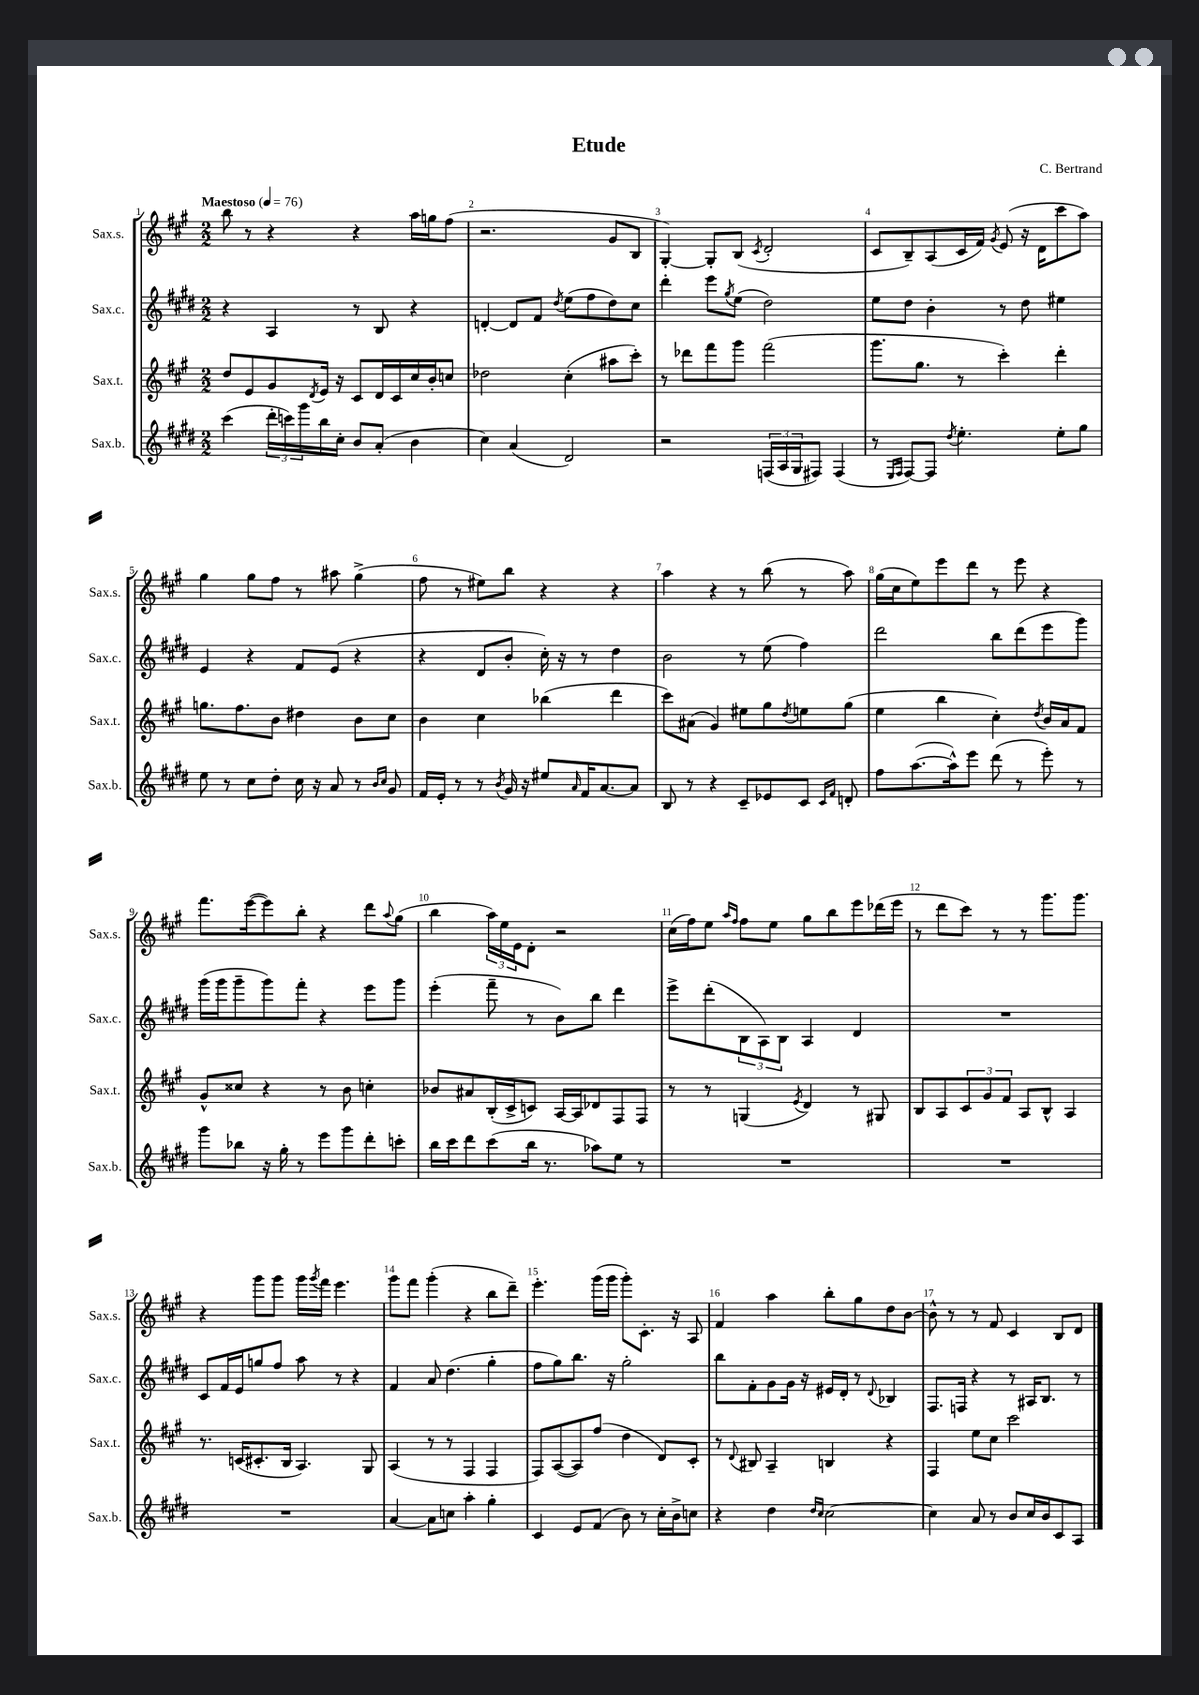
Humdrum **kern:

**kern	**kern	**kern	**kern
*part4	*part3	*part2	*part1
*staff4	*staff3	*staff2	*staff1
*I"Sax.b.	*I"Sax.t.	*I"Sax.c.	*I"Sax.s.
*I'Sax.b.	*I'Sax.t.	*I'Sax.c.	*I'Sax.s.
*clefG2	*clefG2	*clefG2	*clefG2
*k[f#c#g#d#]	*k[f#c#g#]	*k[f#c#g#d#]	*k[f#c#g#]
*M2/2	*M2/2	*M2/2	*M2/2
*MM76	*MM76	*MM76	*MM76
=1	=1	=1	=1
!	!	!	!LO:TX:a:B:t=Maestoso
(4ccc#\	8dd/L	4r	8bb\
.	8e/	.	8r
24ddd#'\LL	8g#/	4A/	4r
24cccn\)	.	.	.
24ggg#\	.	.	.
.	8qd/	.	.
16bb\	16e/Jk	.	.
16cc#'\JJ	16r	.	.
8b/L	8c#/L	8r	4r
(8a'/J	16d/L	8B/	.
.	16c#/	.	.
4b\	16cc#/	4r	16aa\LL
.	16b'/J	.	16ggn\J
.	8ccn/J	.	(8ff#\J
=2	=2	=2	=2
4cc#\)	2dd-X\	[4dn'/	2.r
(4a/	.	8d/L]	.
.	.	8f#/J	.
.	.	8qdd#/	.
2d#/)	(4cc#'\	(8ee\L	.
.	.	8ff#\	.
.	8aa#X\L	8dd#\)	8g#/L
.	8ccc#'\J)	8cc#\J	8B/J
=3	=3	=3	=3
2r	8r	4ddd#'\	[4G#'/)
.	8ddd-X\L	.	.
.	8fff#\	8eee\L	8G#'/L]
.	.	8qgg#/	.
.	8ggg#\J	(8ee\J	(8B/J
.	.	.	8qc#/
(24Fn/LL	(2fff#\	2dd#\)	2d'/
24A/	.	.	.
24G#/J	.	.	.
8F#X/J)	.	.	.
(4F#/	.	.	.
=4	=4	=4	=4
8r	8.ggg#\L	8ee\L	8c#/L
16qqE/LL	.	.	.
16qqF#/JJ	.	.	.
[8F#/L)	.	8dd#\J	8B~/)
.	8.gg#\J	.	.
8F#/J]	.	4b'\	(8A/
8qdd#/	.	.	.
4.ee'\	8r	.	16c#/L
.	.	.	16f#/JJ)
.	.	.	8qg#/
.	4ccc#'\)	8r	(8e/
.	.	8dd#\	16r
.	.	.	16d\KL
8ee'\L	4ddd'\	4ee#X\	8ccc#\
8gg#\J	.	.	8aa\J)
!!LO:LB:g=z
=5	=5	=5	=5
8ee\	8.ggn\L	4e/	4gg#\
8r	.	.	.
.	8.ff#\	.	.
8cc#\L	.	4r	8gg#\L
8dd#'\J	8b\J	.	8ff#\J
16cc#\	4dd#X\	8f#/L	8r
16r	.	.	.
8a/	.	(8e/J	8aa#X\
8r	8b\L	4r	(4gg#^\
16qqb/LL	.	.	.
16qqcc#/JJ	.	.	.
8g#/	8cc#\J	.	.
=6	=6	=6	=6
16f#/LL	4b\	4r	8ff#\
16e'/JJ	.	.	.
8r	.	.	8r
8r	4cc#\	8d#/L	8ee#X\L)
8qb/	.	.	.
16g#/	.	8b'/J	8bb\J
16r	.	.	.
8ee#X/L	(4bb-X\	16cc#'\)	4r
.	.	16r	.
16qqa/	.	.	.
16f#/K	.	8r	.
[8.a/	.	.	.
.	4ddd\	4dd#\	4r
8a/J]	.	.	.
=7	=7	=7	=7
8B/	8ccc#\L)	2b\	4aa\
8r	(8a#X\J	.	.
4r	4g#/)	.	4r
8c#~/L	8ee#X\L	8r	8r
8e-X/	8gg#\	(8ee\	(8bb\
.	8qdd/	.	.
8c#/J	8een\	4ff#\)	8r
16qqc#/LL	.	.	.
16qqf#/JJ	.	.	.
8dn'/	(8gg#\J	.	8aa\)
=8	=8	=8	=8
8ff#\L	4ee\	2ddd#\	(16gg#\LL
.	.	.	16cc#\J
([8.aa\	.	.	8ee\)
.	4bb\	.	8eee\
16aa^^\k])	.	.	.
8eee\J	.	.	8ddd\J
(8ddd#\	4cc#'\)	8bb\L	8r
8r	.	(8ddd#\	8eee\
.	8qdd/	.	.
8eee'\)	16b/LL	8eee\	4r
.	16a/J	.	.
8r	8f#/J	8ggg#\J)	.
!!LO:LB:g=z
=9	=9	=9	=9
8ggg#\L	8g#^^/L	(16ggg#\LL	8.fff#\L
.	.	16ggg#\J	.
8bb-X\J	8cc##X/J	8ggg#~\	.
.	.	.	([16eee\k
16r	4r	8ggg#\)	8eee\])
16gg#'\	.	.	.
8r	.	8fff#'\J	8bb'\J
8eee\L	8r	4r	4r
8ggg#\	8b\	.	.
8ddd#'\	4ccn'\	8eee\L	8ddd\L
.	.	.	8qqaa/
8cccn'\J	.	8ggg#\J	(8gg#\J
=10	=10	=10	=10
16bb\LL	8b-X/L	(4eee'\	4bb\
16ccc#\J	.	.	.
8ddd#\	8a#X/	.	.
(8ccc#\	(16B'/L	8fff#~\	24aa\LL)
.	.	.	24ee\
.	16c#^/J	.	.
.	.	.	24e\J
16bb\Jk	8cn/J)	8r	8d'\J
8.r	.	.	.
.	[16A/LL	8b\L)	2r
.	16A/J]	.	.
8aa-X\L)	8d-X/	8bb\J	.
8ee\J	8F#/	4ddd#\	.
8r	8F#/J	.	.
=11	=11	=11	=11
1r	8r	8eee^\L	(16cc#\LL
.	.	.	16ff#\J)
.	8r	(8ddd#'\	8ee\J
.	.	.	16qqaa/LL
.	.	.	16qqff#/JJ
.	(4Gn/	12B\	8ff#\L
.	.	12A\)	.
.	.	.	8ee\J
.	.	12B\J	.
.	8qe/	.	.
.	4d/)	4A/	8gg#\L
.	.	.	8bb\
.	8r	4d#/	8eee\
.	8G#X/	.	(16ddd-X\L
.	.	.	16eee\JJ
=12	=12	=12	=12
1r	8B/L	1r	8r
.	8A/	.	8ddd\L
.	12c#/	.	8ccc#\J)
.	12g#/	.	.
.	.	.	8r
.	12f#/J	.	.
.	8A/L	.	8r
.	8B^^/J	.	8.ggg#\L
.	4A/	.	.
.	.	.	8.ggg#\J
!!LO:LB:g=z
=13	=13	=13	=13
1r	8.r	8c#/L	4r
.	.	16f#/L	.
.	(16cn/KL	16e/J	.
.	8.c#X'/	8ggn/	8ggg#\L
.	.	8ff#/J	8ggg#\J
.	16B/Jk	.	.
.	4.A/)	8aa\	16ggg#\LL
.	.	.	8qggg#/
.	.	.	16fff#\JJ
.	.	8r	4.eee\
.	.	4r	.
.	8G#/	.	.
=14	=14	=14	=14
[4a/	(4A/	4f#/	8ggg#\L
.	.	.	8fff#\J
8a\L]	8r	8a/	(4ggg#'\
8ccn\J	8r	(4.dd#\	.
4aa'\	4F#/	.	4r
4gg#'\	4F#/	4gg#'\	8bb\L
.	.	.	8ddd~\J)
=15	=15	=15	=15
4c#/	8F#/L)	8ff#\L	4.eee'\
.	([8A/	8gg#\)	.
8e/L	8A/])	8.bb\J	.
(8f#/J	(8ff#/J	.	(16ggg#\LL
.	.	16r	16ggg#\JJ
8b\)	4dd\	2gg#'\	8ggg#'\L)
8r	.	.	8.c#'\J
16cc#'\LL	8d/L)	.	.
16b^\J	.	.	16r
8ccn\J	8c#'/J	.	8A/
=16	=16	=16	=16
4r	8r	8bb\L	4f#/
.	8qqd/	.	.
.	8B#X/	8f#'\	.
4dd#\	4A~/	8g#\	4aa\
.	.	16g#\Jk	.
.	.	16r	.
16qqdd#/LL	.	.	.
16qqcc#/JJ	.	.	.
[2cc#\	4Bn/	16e#X/LL	8bb'\L
.	.	16d#'/JJ	.
.	.	8r	8gg#\
.	.	8qqd#/	.
.	4r	4B-X/	8dd\
.	.	.	[8b\J
=17	=17	=17	=17
4cc#\]	4F#/	8.F#/L	8b^^\]
.	.	.	8r
.	.	16Fn/Jk	.
8a/	8ee\L	4r	8r
8r	8cc#\J	.	8f#/
8b/L	2ccc#\	8r	4c#/
16cc#/L	.	16A#X/KL	.
16b/J	.	8.B/J	.
8c#/	.	.	8B/L
8A/J	.	8r	8d/J
==	==	==	==
*-	*-	*-	*-
